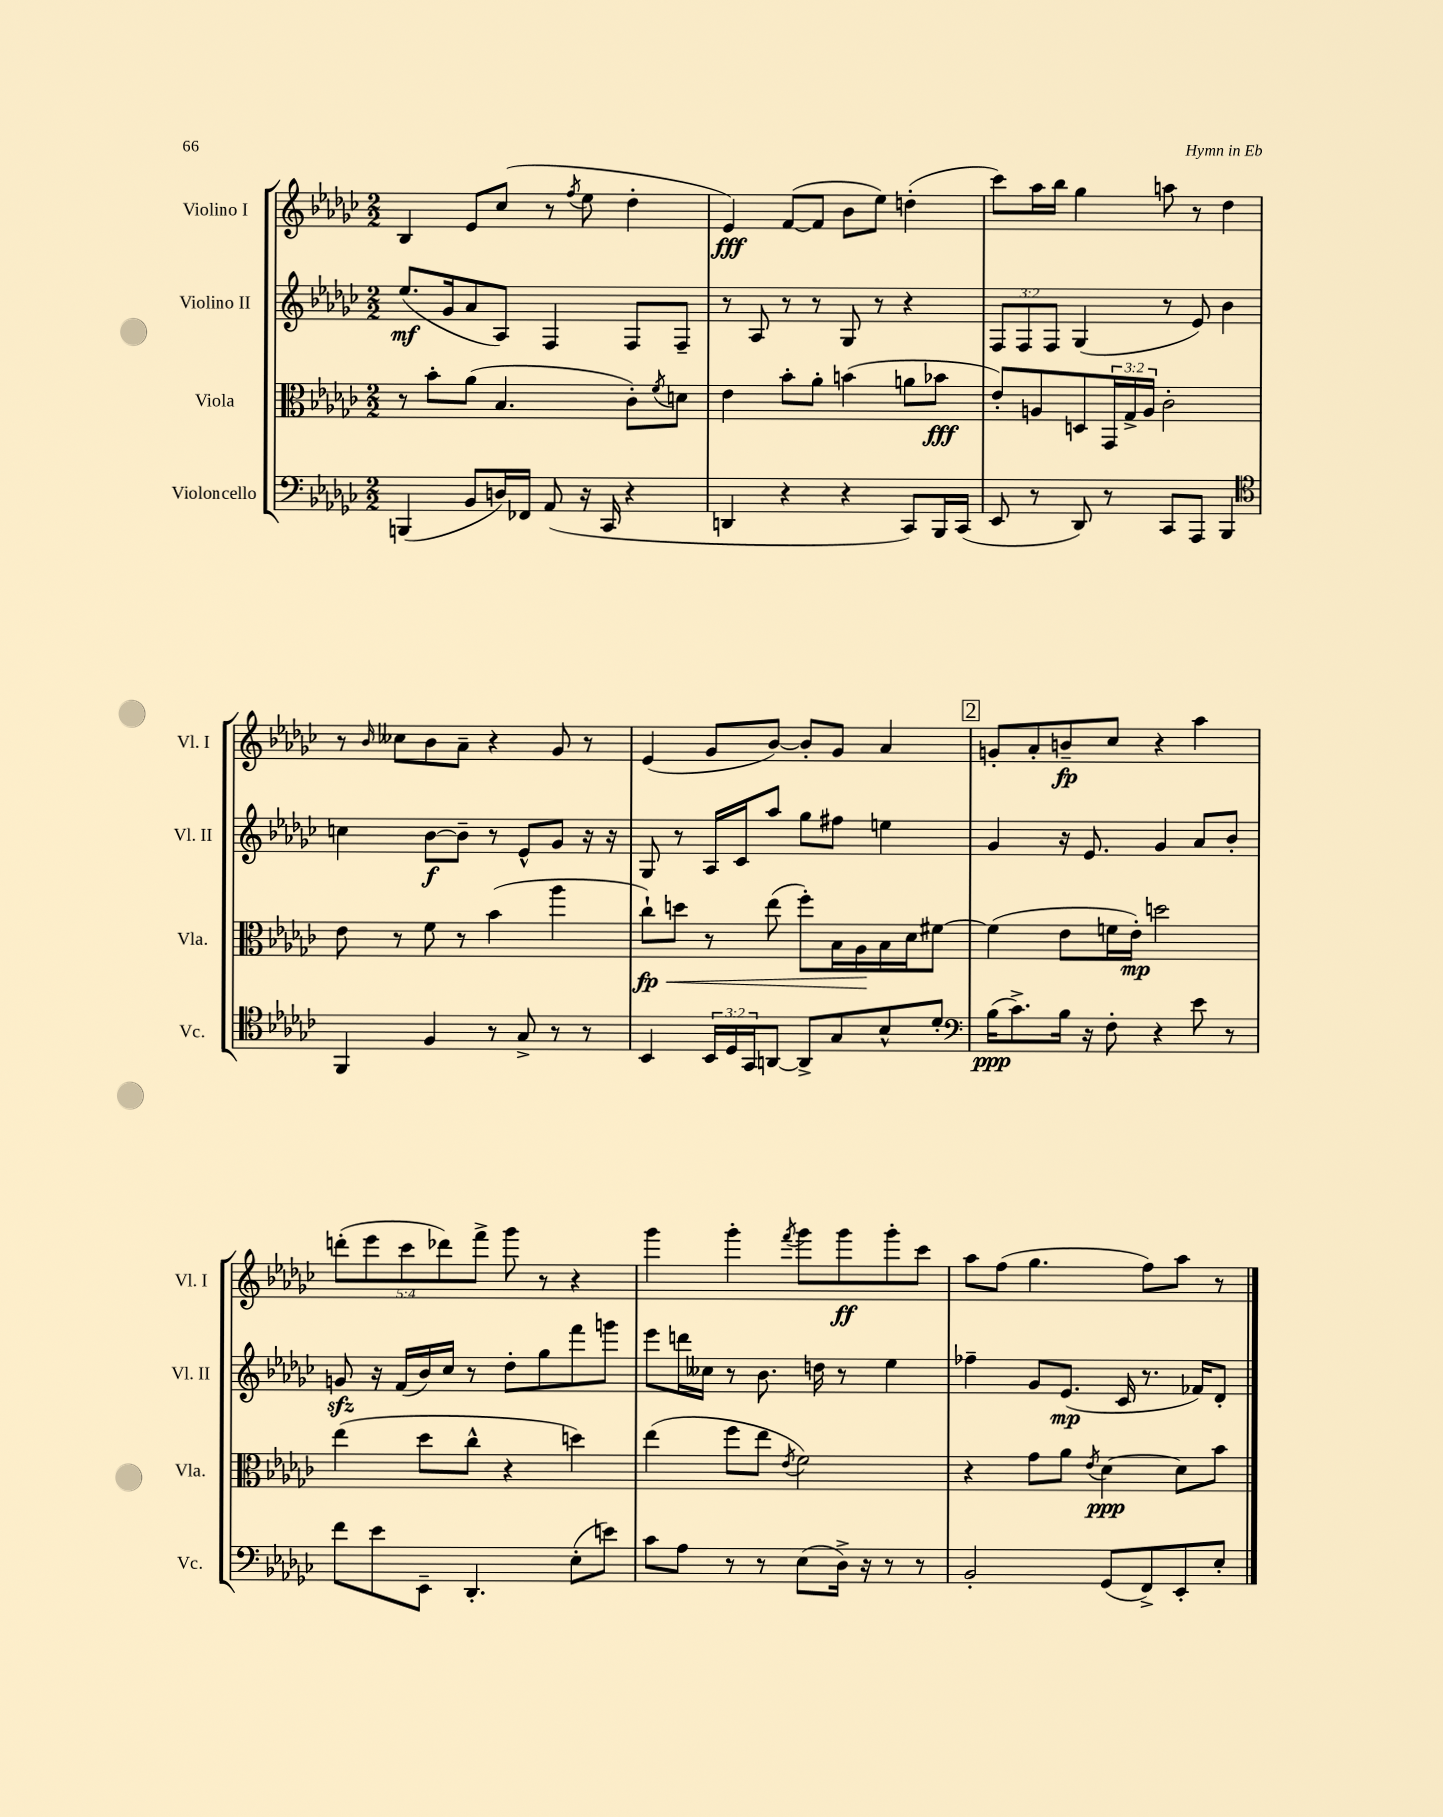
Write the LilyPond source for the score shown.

<<
\new StaffGroup <<
\new Staff = "s0" \with { instrumentName = "Violino I" shortInstrumentName = "Vl. I" } {
    \clef treble \key ges \major \numericTimeSignature \time 2/2 \override Staff.TupletNumber.text = #tuplet-number::calc-fraction-text
    bes4 ees'8 ces''8( r8 \acciaccatura { f''8 } ees''8 des''4-. |
    ees'4\fff) f'8~( f'8 bes'8 ees''8) d''4-.( |
    ces'''8) aes''16 bes''16 ges''4 a''8 r8 des''4 |
    r8 \grace { bes'16 } ceses''8 bes'8 aes'8-- r4 ges'8 r8 |
    ees'4( ges'8 bes'8~) bes'8-. ges'8 aes'4 |
    \mark \markup { \box "2" } g'8-. aes'8-. b'8--\fp ces''8 r4 aes''4 |
    \tuplet 5/4 { d'''8-.( ees'''8 ces'''8 des'''8) f'''8-> } ges'''8 r8 r4 |
    ges'''4 ges'''4-. \acciaccatura { f'''8 } ges'''8 ges'''8\ff ges'''8-. ces'''8 |
    aes''8 f''8( ges''4. f''8) aes''8 r8 \bar "|." |
}
\new Staff = "s1" \with { instrumentName = "Violino II" shortInstrumentName = "Vl. II" } {
    \clef treble \key ges \major \numericTimeSignature \time 2/2 \override Staff.TupletNumber.text = #tuplet-number::calc-fraction-text
    ees''8.\mf( ges'16 aes'8 aes8) f4 f8 f8-- |
    r8 aes8 r8 r8 ges8 r8 r4 |
    \tuplet 3/2 { f8 f8 f8 } ges4( r8 ees'8) bes'4 |
    c''4 bes'8~\f bes'8-- r8 ees'8-^ ges'8 r16 r16 |
    ges8 r8 aes16 ces'16 aes''8 ges''8 fis''8 e''4 |
    \mark \markup { \box "2" } ges'4 r16 ees'8. ges'4 aes'8 bes'8-. |
    g'8\sfz r16 f'16( bes'16) ces''16 r8 des''8-. ges''8 f'''8 g'''8 |
    ees'''8 d'''16 ceses''16 r8 bes'8. d''16 r8 ees''4 |
    fes''4-- ges'8 ees'8.\mp( ces'16 r8. fes'16) des'8-. \bar "|." |
}
\new Staff = "s2" \with { instrumentName = "Viola" shortInstrumentName = "Vla." } {
    \clef alto \key ges \major \numericTimeSignature \time 2/2 \override Staff.TupletNumber.text = #tuplet-number::calc-fraction-text
    r8 bes'8-. aes'8( bes4. ces'8-.) \acciaccatura { f'8 } d'8 |
    ees'4 bes'8-. aes'8-. b'4( a'8 bes'8\fff |
    ees'8-.) a8 d8 \tuplet 3/2 { ges,16 ges16-> a16 } ces'2-. |
    ees'8 r8 f'8 r8 bes'4( aes''4 |
    ces''8-!\fp\<) d''8 r8 ees''8( f''8-.) bes16 aes16\! bes16 des'16 fis'8~ |
    \mark \markup { \box "2" } fis'4( ees'8 f'16 ees'16-.\mp) d''2 |
    ees''4( des''8 ces''8-^ r4 d''4) |
    ees''4( f''8 ees''8 \acciaccatura { ees'8 } f'2) |
    r4 ges'8 aes'8 \acciaccatura { ees'8 } des'4~\ppp des'8 bes'8 \bar "|." |
}
\new Staff = "s3" \with { instrumentName = "Violoncello" shortInstrumentName = "Vc." } {
    \clef bass \key ges \major \numericTimeSignature \time 2/2 \override Staff.TupletNumber.text = #tuplet-number::calc-fraction-text
    b,,4( bes,8 d16) fes,16 aes,8( r16 ces,16 r4 |
    d,4 r4 r4 ces,8) bes,,16 ces,16( |
    ees,8 r8 des,8) r8 ces,8 aes,,8 bes,,4 |
    \clef tenor f,4 f4 r8 ges8-> r8 r8 |
    bes,4 \tuplet 3/2 { bes,16 des16 ges,16 } a,8~ a,8-> ges8 bes8-^ des'8-. |
    \mark \markup { \box "2" } \clef bass bes16\ppp( ces'8.->) bes16 r16 f8-. r4 ees'8 r8 |
    f'8 ees'8 ees,8-- des,4.-. ees8-.( e'8) |
    ces'8 aes8 r8 r8 ees8( des16->) r16 r8 r8 |
    bes,2-. ges,8( f,8->) ees,8-. ees8-. \bar "|." |
}
>>
>>
\layout { \context { \Score \remove "Bar_number_engraver" } }
